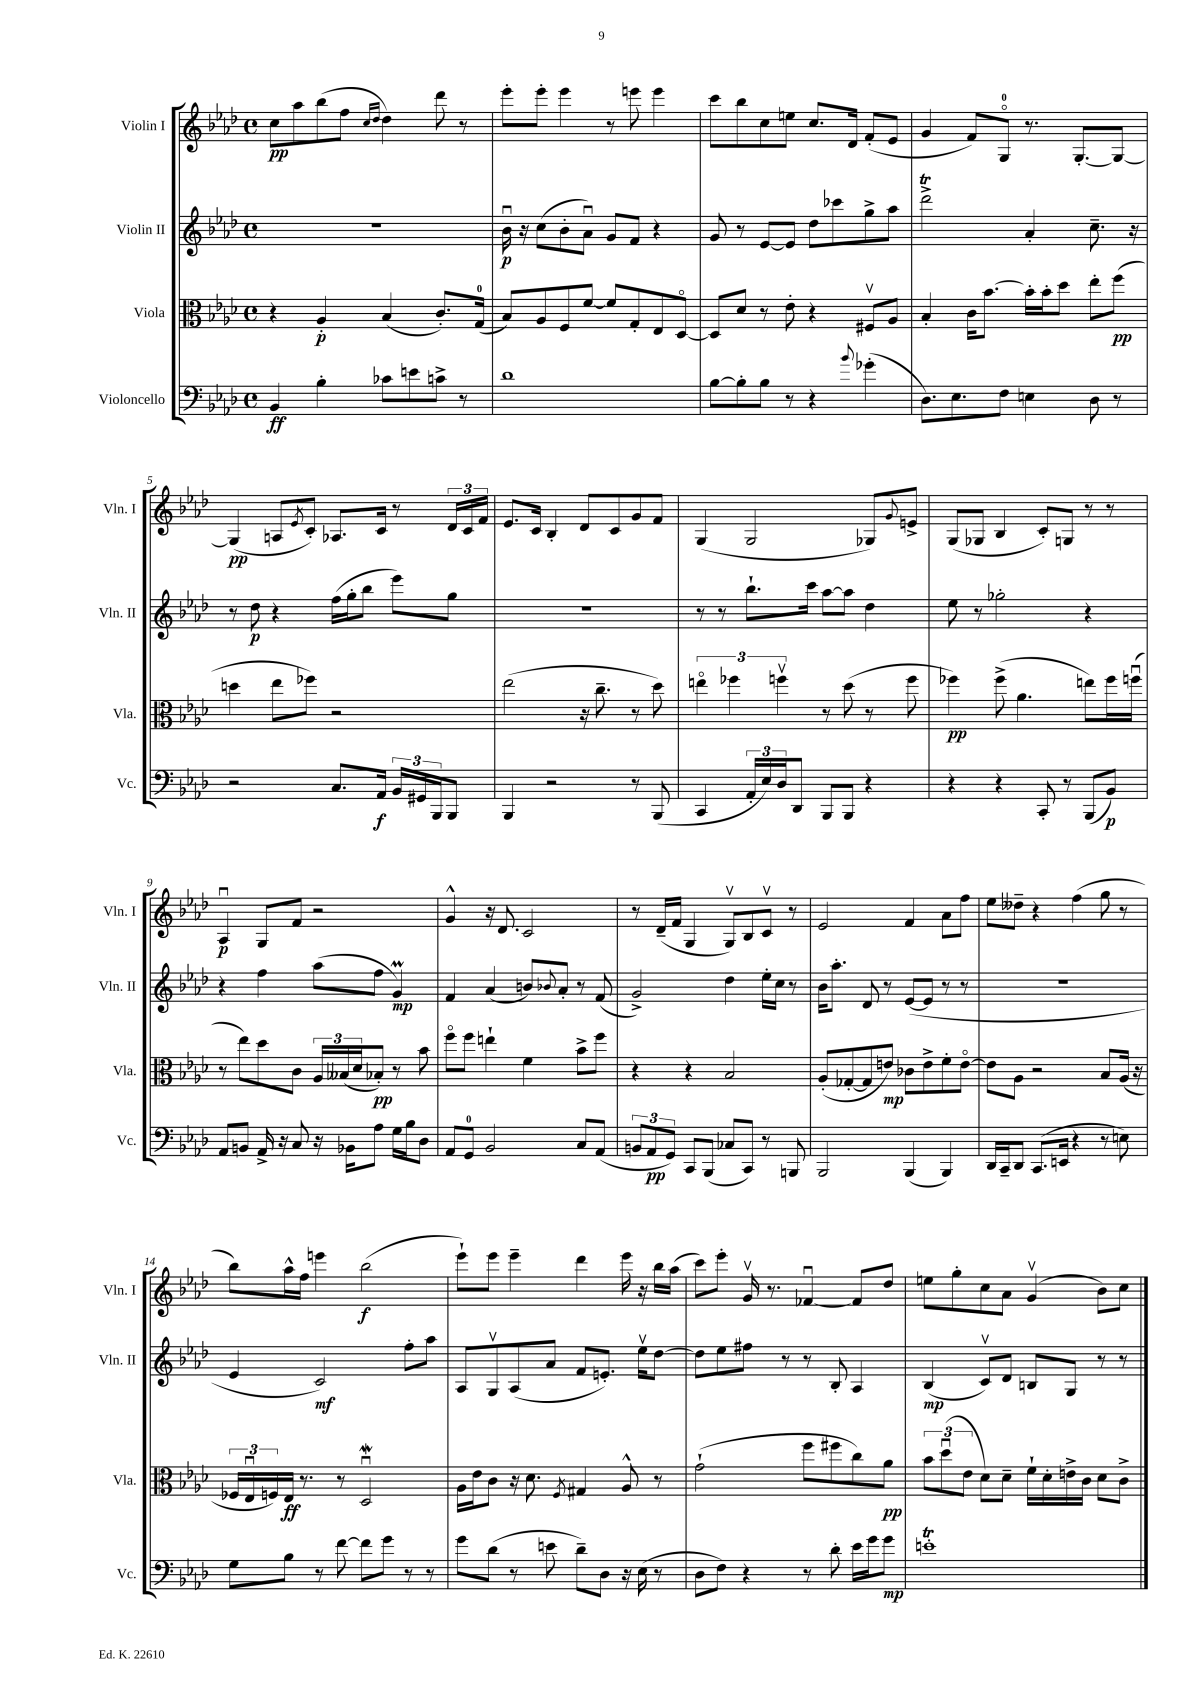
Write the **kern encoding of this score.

**kern	**kern	**kern	**kern
*staff4	*staff3	*staff2	*staff1
*clefF4	*clefC3	*clefG2	*clefG2
*k[b-e-a-d-]	*k[b-e-a-d-]	*k[b-e-a-d-]	*k[b-e-a-d-]
*M4/4	*M4/4	*M4/4	*M4/4
*met(c)	*met(c)	*met(c)	*met(c)
4BB-/	4r	1r	8cc\L
.	.	.	8aa-\
4B-'\	4A-'/	.	(8bb-\
.	.	.	8ff\J
.	.	.	16qqcc/LL
.	.	.	16qqdd-/JJ
8c-\L	(4B-/	.	4dd-\)
8e\	.	.	.
8c^\J	8.c'/L)	.	8ddd-\
8r	.	.	8r
.	(16G/Jk	.	.
=	=	=	=
1d-	8B-/L)	16b-u\	8eee-'\L
.	.	16r	.
.	8A-/	(8cc\L	8eee-'\J
.	8F/	8b-'\	4eee-\
.	[8f/J	8a-u\J)	.
.	8f/]L	8g/L	8r
.	8G'/	8f/J	8eee\
.	8E-/	4r	4eee\
.	[8D-o/J	.	.
=	=	=	=
[8B-\L	8D-/]L	8g/	8ccc\L
8B-'\]	8d-/J	8r	8bb-\
8B-\J	8r	[8e-/L	8cc\
8r	8e-'\	8e-/]J	8ee\J
4r	4r	8dd-\L	8.cc/L
.	.	8ccc-\	.
.	.	.	16d-/Jk
8qqb-/	.	.	.
(4g-'\	8F#v/L	8gg^\	(8f'/L
.	8A-/J	8aa-\J	8e-/J
=	=	=	=
8.D-\L)	4B-'/	2ddd-^\	4g/
8.E-\	.	.	.
.	16c\LK	.	8f/L)
.	[8.b-\J	.	.
8F\J	.	.	8Go/J
4E\	16b-'\]LL	4a-'/	8.r
.	16b-'\J	.	.
.	8dd-\J	.	.
.	.	.	[8.G'/L
8D-\	8ee-'\L	8.cc~\	.
8r	(8ff\J	.	8G/_J
.	.	16r	.
=	=	=	=
2r	4dd\	8r	(4G/]
.	.	8dd-\	.
.	8ee-\L	4r	8A/L
.	.	.	8qe-/
.	8ff-\J)	.	8c'/J)
8.C/L	2r	(16ff\LL	8.A-/L
.	.	16gg'\J	.
.	.	8bb-\J	.
16AA-/Jk	.	.	16c/Jk
24BB-/LL	.	8eee-\L)	8r
24GG#/	.	.	.
24BBB-/J	.	.	.
8BBB-/J	.	8gg\J	24d-/LL
.	.	.	24c/
.	.	.	24f/JJ
=	=	=	=
4BBB-/	(2ee-\	1r	8.e-/L
.	.	.	16c/Jk
2r	.	.	4B-'/
.	16r	.	8d-/L
.	8.cc~\	.	.
.	.	.	8c/
8r	8r	.	8g/
(8BBB-/	8dd-\)	.	8f/J
=	=	=	=
4CC/	6eeo\	8r	(4G/
.	.	8r	.
.	6ff-\	.	.
24AA-'/LL	.	8.bb-`\L	2G/
24E-/)	.	.	.
24D-/J	6ffv\	.	.
8DD-/J	.	.	.
.	.	16ccc\Jk	.
8BBB-/L	8r	[8aa-\L	.
8BBB-/J	(8dd-\	8aa-\]J	.
4r	8r	4dd-\	8G-/L)
.	.	.	8qqg/
.	8ff\	.	8e^/J
=	=	=	=
4r	4ff-\)	8ee-\	(8G/L
.	.	8r	8G-/J
4r	(8ff-^\	2gg-'\	4B-/
.	4.a-\	.	.
8CC'/	.	.	8c'/L)
8r	.	.	8G/J
(8BBB-/L	8ee\L)	4r	8r
8BB-/J)	16ff-\L	.	8r
.	(16ffu\JJ	.	.
=	=	=	=
8AA-/L	8r	4r	4A-u/
8BB/J	8ee-\L)	.	.
16AA-^/	8dd-\	4ff\	8G/L
16r	.	.	.
8C/	8c\J	.	8f/J
16r	24A-/LL	(8aa-\L	2r
.	(24B--/	.	.
16BB-\LK	.	.	.
.	24d-/J	.	.
8A-\J	8B-'/J)	8ff\J	.
16G\LL	8r	4g/)	.
16B-\J	.	.	.
8D-\J	8b-\	.	.
=	=	=	=
8AA-/L	8ffo\L	4f/	4g^^/
8GG/J	8ff\J	.	.
2BB-/	4ee`\	(4a-/	16r
.	.	.	8.d-/
.	4f\	8b/L)	2c/
.	.	8qqb-/	.
.	.	8a-'/J	.
8C/L	8b-^\L	8r	.
(8AA-/J	8ff\J	(8f/	.
=	=	=	=
12BB/L	4r	2g^/)	8r
12AA-/	.	.	.
.	.	.	(16d-~/LL
12GG/J)	.	.	.
.	.	.	16f/JJ
8CC/L	4r	.	4G/
(8BBB-/J	.	.	.
8C-/L	2B-/	4dd-\	8Gv/L)
8CC/J)	.	.	8B-/
8r	.	16ee-'\LL	8cv/J
.	.	16cc\JJ	.
8BBB/	.	8r	8r
=	=	=	=
2BBB-/	(8A-'/L	16b-\LK	2e-/
.	.	8.aa-'\J	.
.	[8G-'/	.	.
.	8G-/]	8d-/	.
.	8e/J)	8r	.
(4BBB-/	8c-\L	([8e-/L	4f/
.	8e^\	8e-/]J	.
4BBB-/)	8f'\	8r	8a-\L
.	[8eo\J	8r	8ff\J
=	=	=	=
16DD-/LL	8e\]L	1r	8ee-\L
16CC~/J	.	.	.
8DD-/J	8A-\J	.	8dd--~\J
(8.CC/L	2r	.	4r
16EE/Jk	.	.	.
4r	.	.	(4ff\
8r	8B-/L	.	8gg\
8E\)	(16A-/Jk	.	8r
.	16r	.	.
=	=	=	=
8G\L	24F-/LL	4e-/	8bb-\L)
.	24E-u/	.	.
.	24F/)	.	.
8B-\J	16E-/JJ	.	16aa-^^\L
.	8.r	.	16ff\JJ
8r	.	2c/)	4eee\
[8f\	8r	.	.
8f\]L	2D-u/	.	(2bb-\
8g\J	.	.	.
8r	.	8ff'\L	.
8r	.	8aa-\J	.
=	=	=	=
8g\L	16A-\LL	8A-/L	8eee-`\L)
.	16e-\J	.	.
(8d-\J	8c\J	8Gv/	8eee-\J
8r	16r	(8A-/	4eee-~\
.	8.d-\	.	.
8e\	.	8a-/J	.
.	8qF/	.	.
8d-~\L)	4G#/	8f/L	4ddd-\
8D-\J	.	8.e'/J)	.
16r	8A-^^/	.	16eee-\
(16E-\	.	16ee-v\LK	16r
8r	8r	[8dd-\J	16bb-\LL
.	.	.	(16aa-\JJ
=	=	=	=
8D-\L	(2g`\	8dd-\]L	8ccc\L)
8F\J)	.	8ee-\	8eee-'\J
4r	.	8ff#\J	16gv/
.	.	.	8.r
.	.	8r	.
8r	8ff\L	8r	[4f-u/
8d-'\	8ff#\	8B-'/	.
16e-\LL	8cc\)	4A-/	8f-/]L
16g\J	.	.	.
8g\J	8a-\J	.	8dd-/J
=	=	=	=
1e'	12b-\L	(4B-/	8ee\L
.	(12dd-u\	.	.
.	.	.	8gg'\
.	12e-\J	.	.
.	8d-\L)	8cv/L)	8cc\
.	8d-~\J	8d-/J	8a-\J
.	16f`\LL	8B/L	(4gv/
.	16d-'\	.	.
.	16e^\	8G/J	.
.	16c\JJ	.	.
.	8d-\L	8r	8b-\L)
.	8c^\J	8r	8cc\J
==	==	==	==
*-	*-	*-	*-
